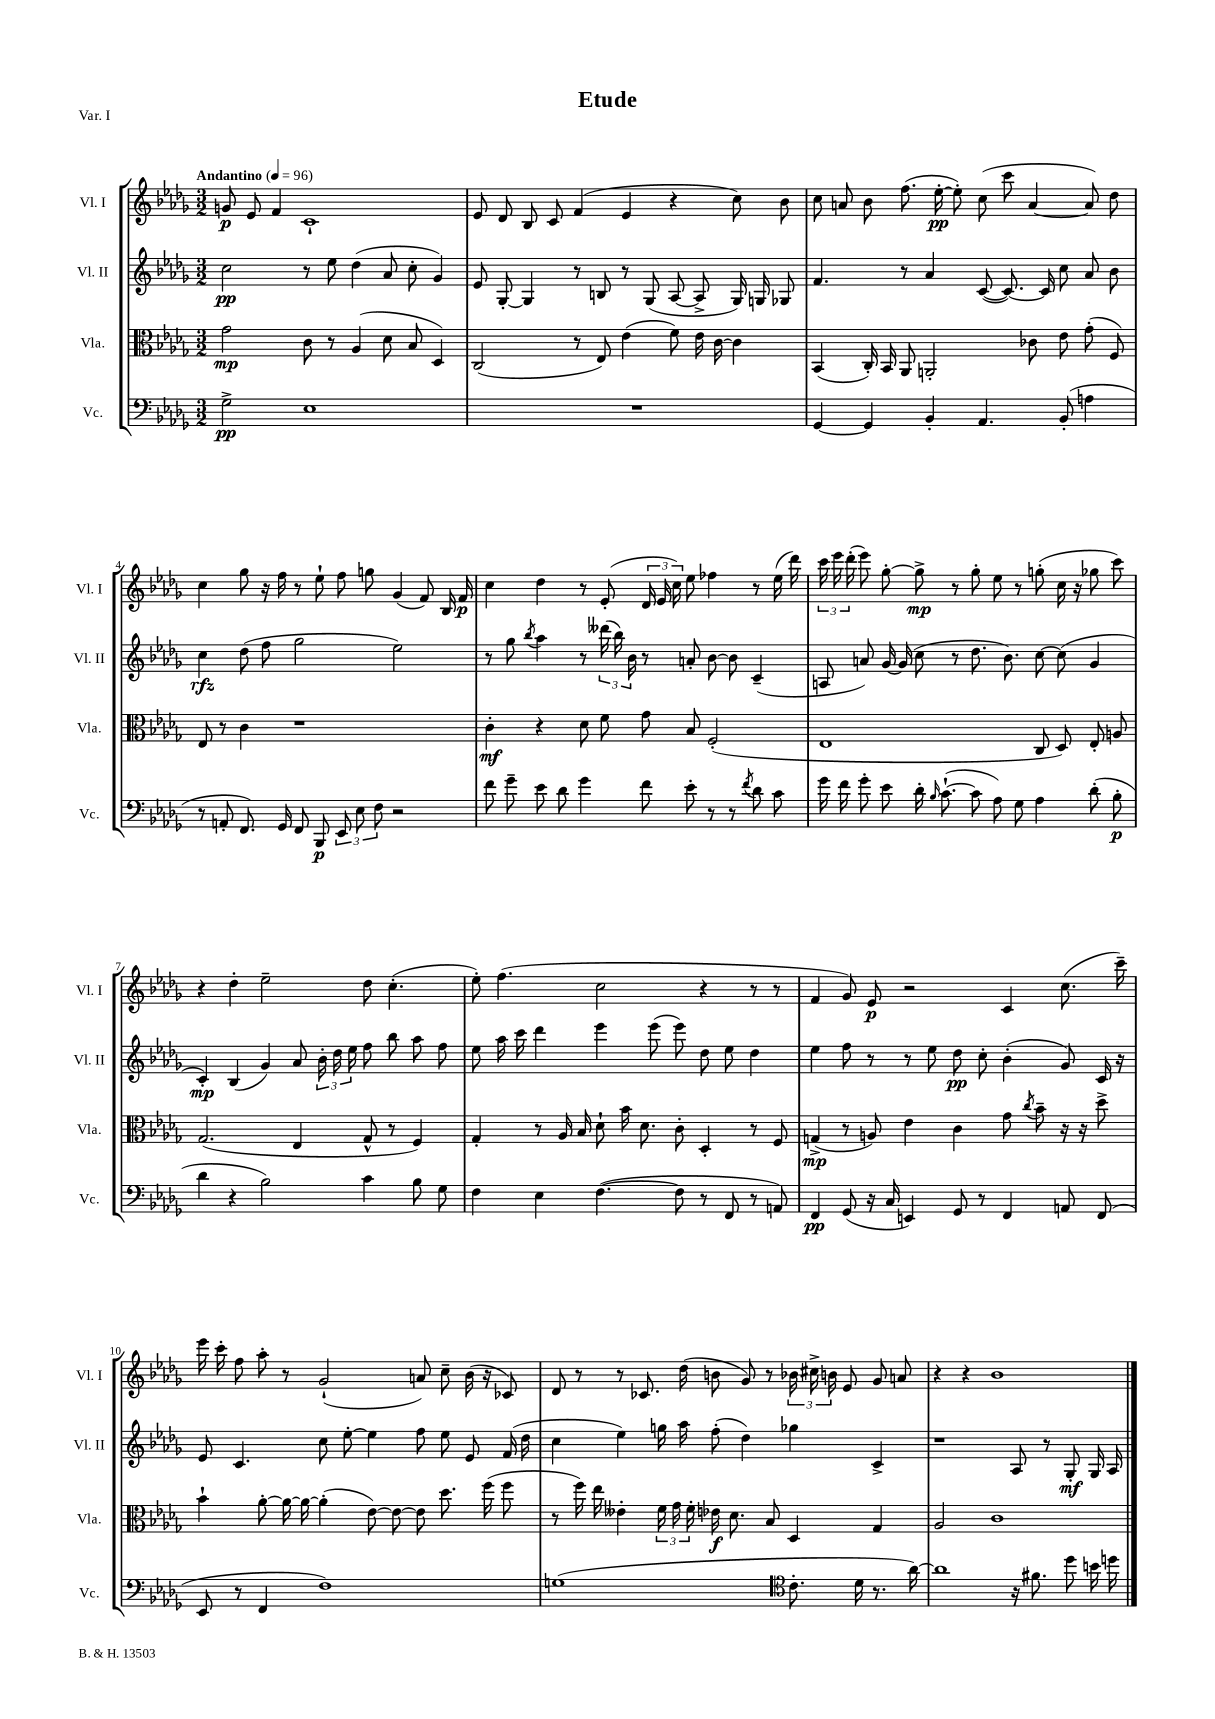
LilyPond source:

\header { title = "Etude" piece = "Var. I" }
<<
\new StaffGroup <<
\new Staff = "s0" \with { instrumentName = "Vl. I" shortInstrumentName = "Vl. I" } {
    \clef treble \key des \major \numericTimeSignature \time 3/2 \tempo "Andantino" 4 = 96
    \autoBeamOff g'8\p ees'8 f'4 c'1-! |
    ees'8 des'8 bes8 c'8 f'4( ees'4 r4 c''8) bes'8 |
    c''8 a'8 bes'8 f''8.( ees''16~-.\pp ees''8-.) c''8( c'''8 a'4~ a'8) des''8 |
    c''4 ges''8 r16 f''16 r8 ees''8-! f''8 g''8 ges'4( f'8) bes16 f'16\p |
    c''4 des''4 r8 ees'8-.( \tuplet 3/2 { des'16 ees'16 c''16) } ees''8 fes''4 r8 ees''16( des'''16) |
    \tuplet 3/2 { c'''16 ees'''16 des'''16-.( } ees'''8) ges''8~-. ges''8->\mp r8 ges''8-. ees''8 r8 g''8-.( c''16 r16 ges''8 c'''8) |
    r4 des''4-. ees''2-- des''8 c''4.-.( |
    ees''8-.) f''4.( c''2 r4 r8 r8 |
    f'4 ges'8) ees'8\p r2 c'4 c''8.( c'''16--) |
    ees'''16 c'''16-. f''8 aes''8-. r8 ges'2-!( a'8) c''8-- bes'16( r16 ces'8) |
    des'8 r8 r8 ces'8. des''16( b'8 ges'8) r8 \tuplet 3/2 { bes'16 cis''16-> b'16 } ees'8 ges'8 a'8 |
    r4 r4 bes'1 \bar "|." |
}
\new Staff = "s1" \with { instrumentName = "Vl. II" shortInstrumentName = "Vl. II" } {
    \clef treble \key des \major \numericTimeSignature \time 3/2
    \autoBeamOff c''2\pp r8 ees''8 des''4( aes'8 c''8-. ges'4) |
    ees'8 ges8~-. ges4 r8 b8 r8 ges8( aes8~ aes8-> ges16) g16 ges8 |
    f'4. r8 aes'4 c'8~( c'8.~) c'16 c''8 aes'8 bes'8 |
    c''4\rfz des''8( f''8 ges''2 ees''2) |
    r8 ges''8 \acciaccatura { bes''8 } aes''4 r8 \tuplet 3/2 { deses'''16( bes''16) bes'16 } r8 a'8-. bes'8~ bes'8 c'4--( |
    a8 a'8) ges'16~ ges'16( c''8 r8 des''8. bes'8.) c''8~ c''8( ges'4 |
    c'4-.\mp) bes4( ges'4) aes'8 \tuplet 3/2 { bes'16-. des''16 ees''16 } f''8 bes''8 aes''8 f''8 |
    ees''8 aes''16 c'''16 des'''4 ees'''4 ees'''8( ees'''8) des''8 ees''8 des''4 |
    ees''4 f''8 r8 r8 ees''8 des''8\pp c''8-. bes'4-.( ges'8) c'16 r16 |
    ees'8 c'4. c''8 ees''8~-. ees''4 f''8 ees''8 ees'8 f'16( des''16 |
    c''4 ees''4) g''16 aes''16 f''8-.( des''4) ges''4 c'4-> |
    r1 aes8 r8 ges8-.\mf ges16 aes16 \bar "|." |
}
\new Staff = "s2" \with { instrumentName = "Vla." shortInstrumentName = "Vla." } {
    \clef alto \key des \major \numericTimeSignature \time 3/2
    \autoBeamOff ges'2\mp c'8 r8 aes4( des'8 bes8 des4) |
    c2( r8 ees8) ees'4( f'8) ees'16 c'16~ c'4 |
    bes,4( c16-.) bes,16 aes,8 a,2-. ces'8 ees'8 ges'8-.( f8) |
    ees8 r8 c'4 r1 |
    c'4-.\mf r4 des'8 f'8 ges'8 bes8 f2-.( |
    ees1 c8 des8) ees8-. a8 |
    ges2.( ees4 ges8-^ r8 f4) |
    ges4-. r8 aes16 bes16 des'8-! bes'16 des'8. c'8-. des4-. r8 f8 |
    g4->\mp( r8 a8) ees'4 c'4 ges'8 \acciaccatura { c''8 } bes'8-- r16 r16 des''8-> |
    bes'4-! aes'8~-. aes'16~ aes'16~ aes'4-.( ees'8~) ees'8~ ees'8 des''8. f''16( f''8 |
    r8 f''16) ees''16 eeses'4-. \tuplet 3/2 { f'16 ges'16 f'16-. } ees'16\f des'8. bes8 des4 ges4 |
    aes2 c'1 \bar "|." |
}
\new Staff = "s3" \with { instrumentName = "Vc." shortInstrumentName = "Vc." } {
    \clef bass \key des \major \numericTimeSignature \time 3/2
    \autoBeamOff ges2->\pp ees1 |
    R1. |
    ges,4~ ges,4 bes,4-. aes,4. bes,8-.( a4 |
    r8 a,8-. f,8.) ges,16 f,8 bes,,8\p \tuplet 3/2 { ees,8 ees8 f8 } r2 |
    f'8 ges'8-- ees'8 des'8 ges'4 f'8 ees'8-. r8 r8 \acciaccatura { f'8 } des'8 c'8 |
    ges'16 f'16 ges'8-. ees'8 des'16-. \grace { bes16 } c'8.~-!( c'8 aes8) ges8 aes4 des'8-.( bes8-.\p |
    des'4 r4 bes2) c'4 bes8 ges8 |
    f4 ees4 f4.~( f8 r8 f,8 r8 a,8) |
    f,4\pp ges,8( r16 c16 e,4) ges,8 r8 f,4 a,8 f,8( |
    ees,8 r8 f,4 f1) |
    g1( \clef tenor c'8.-. des'16 r8. aes'16~) |
    aes'1 r16 fis'8. des''8 b'16 d''16 \bar "|." |
}
>>
>>
